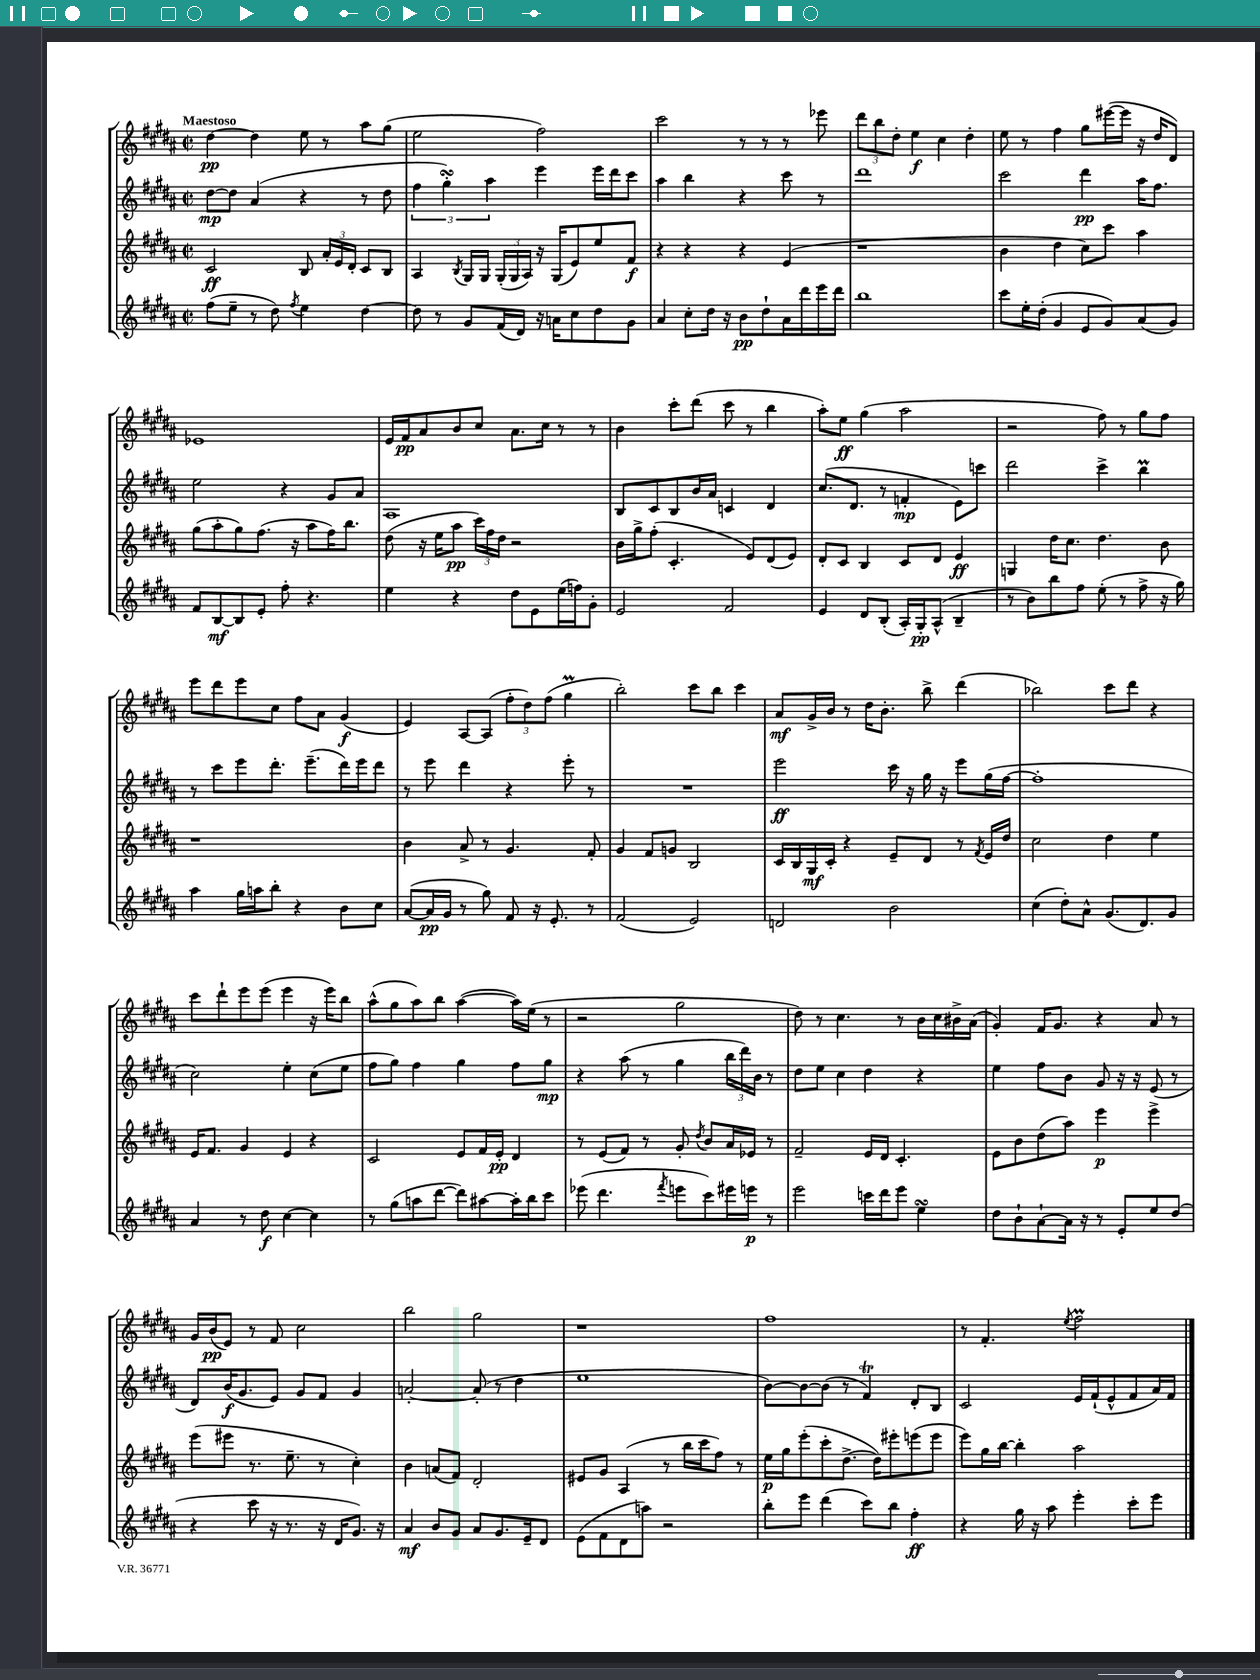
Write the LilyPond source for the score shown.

<<
\new StaffGroup <<
\new Staff = "s0" {
    \clef treble \key b \major \defaultTimeSignature \time 2/2 \tempo "Maestoso"
    \autoBeamOff dis''4~\pp dis''4 e''8 r8 ais''8[ gis''8]( |
    e''2 fis''2) |
    cis'''2 r8 r8 r8 ees'''8 |
    \tuplet 3/2 { dis'''8[ b''8 dis''8]-. } e''4\f cis''4 dis''4-. |
    e''8 r8 fis''4 gis''8[ eis'''16~( eis'''16] r16 dis''16[ dis'8]) |
    ees'1 |
    e'16[ fis'16\pp ais'8 b'8 cis''8] ais'8.[ cis''16] r8 r8 |
    b'4 cis'''8[-. dis'''8]( cis'''8 r8 b''4 |
    ais''8[-.) e''8]\ff gis''4( ais''2 |
    r2 fis''8) r8 gis''8[ fis''8] |
    e'''8[ dis'''8 e'''8 cis''8] fis''8[ ais'8] gis'4\f( |
    e'4) ais8[~ ais8]( \tuplet 3/2 { fis''8[-. dis''8) fis''8]( } gis''4\prall |
    b''2-.) cis'''8[ b''8] cis'''4 |
    ais'8[\mf gis'16-> b'16] r8 dis''16[ b'8.]-. b''8-> dis'''4( |
    bes''2) cis'''8[ dis'''8] r4 |
    cis'''8[ dis'''8-! e'''8 e'''8]( e'''4 r16 e'''16[) b''8] |
    ais''8[-^( gis''8 ais''8) b''8] ais''4~( ais''16[) e''16]( r8 |
    r2 gis''2 |
    dis''8) r8 cis''4. r8 b'16[ cis''16 bis'16-> ais'16]( |
    gis'4-.) fis'16[ gis'8.] r4 ais'8 r8 |
    gis'16[ b'16\pp( e'8]) r8 fis'8 cis''2 |
    b''2 gis''2 |
    r1 |
    fis''1 |
    r8 fis'4.-. \acciaccatura { e''8 } fis''2\prall \bar "|." |
}
\new Staff = "s1" {
    \clef treble \key b \major \defaultTimeSignature \time 2/2
    \autoBeamOff dis''8[~\mp dis''8] ais'4( r4 r8 dis''8 |
    \tuplet 3/2 { fis''4 gis''4-.\turn) ais''4 } e'''4 e'''16[ dis'''16 cis'''8] |
    ais''4 b''4 r4 cis'''8 r8 |
    dis'''1 |
    cis'''2 dis'''4\pp ais''16[ fis''8.] |
    e''2 r4 gis'8[ ais'8] |
    ais1 |
    b8[ cis'8 b8 b'16 ais'16] c'4 dis'4 |
    cis''8.[( dis'8.] r8 f'4-.\mp e'8[) c'''8] |
    dis'''2 cis'''4-> b''4\prall |
    r8 cis'''8[ e'''8 dis'''8.]-. e'''8.[--( dis'''16) e'''16 dis'''8] |
    r8 e'''8 dis'''4 r4 e'''8-. r8 |
    R1 |
    e'''2\ff cis'''16 r16 gis''16 r16 e'''8[ gis''16( fis''16]~ |
    fis''1-. |
    cis''2) e''4-. cis''8[( e''8] |
    fis''8[ gis''8]) fis''4 gis''4 fis''8[ gis''8]\mp |
    r4 ais''8( r8 gis''4 \tuplet 3/2 { b''16[ dis'''16) b'16] } r8 |
    dis''8[ e''8] cis''4 dis''4 r4 |
    e''4 fis''8[ b'8] gis'8 r16 r16 e'8( r8 |
    dis'8[) b'16\f( gis'8. e'8]) gis'8[ fis'8] gis'4 |
    a'2~-. a'8-.( r8 dis''4 |
    e''1 |
    b'8[~) b'8~ b'8]( r8 fis'4\trill) dis'8[-. b8] |
    cis'2 e'16[ fis'16-!( e'8-^ fis'8 ais'16) fis'16] \bar "|." |
}
\new Staff = "s2" {
    \clef treble \key b \major \defaultTimeSignature \time 2/2
    \autoBeamOff cis'2\ff b8 \tuplet 3/2 { ais'16[-. e'16 dis'16]-. } cis'8[ b8] |
    ais4 \acciaccatura { b8 } gis16[ gis16] \tuplet 3/2 { gis16[-.( gis16 ais16]) } r16 gis16[( e'8) e''8 fis'8]\f |
    r4 r4 r4 e'4( |
    r1 |
    b'4 dis''4 cis''8[) cis'''8] ais''4 |
    gis''8[( ais''8-. gis''8) fis''8.]( r16 ais''8[ fis''16) b''8.] |
    dis''8( r16 e''16[ ais''8]\pp \tuplet 3/2 { cis'''16[) fis''16 dis''16] } r2 |
    b'16[ gis''16-> fis''8]-.( cis'4.-. e'8[) dis'8( e'8]) |
    dis'8[-. cis'8] b4 cis'8[ dis'8] e'4\ff |
    g4 dis''16[ cis''8.] dis''4. b'8 |
    r1 |
    b'4 ais'8-> r8 gis'4. fis'8-. |
    gis'4 fis'8[ g'8] b2 |
    cis'16[ b16 gis16\mf cis'16]-. r4 e'8[-- dis'8] r8 \acciaccatura { fis'8 } e'16[ dis''16] |
    cis''2 dis''4 e''4 |
    e'16[ fis'8.] gis'4 e'4 r4 |
    cis'2 e'8[ fis'16 e'16]-.\pp dis'4 |
    r8 e'8[( fis'8]) r8 gis'8-. \acciaccatura { dis''8 } b'8[ ais'16 ees'16] r8 |
    fis'2-- e'16[ dis'16] cis'4.-. |
    e'8[ b'8 dis''8( ais''8]) e'''4\p e'''4-> |
    e'''8[( eis'''8] r8. e''8.-- r8 cis''4-.) |
    b'4 a'8[( fis'8]) dis'2-. |
    eis'8[ gis'8] ais4( r8 b''16[ cis'''16 fis''8]) r8 |
    e''16[\p gis''16 e'''8-.( cis'''8-. dis''8.]~-> dis''16[) eis'''8-. e'''8( e'''8] |
    e'''8[) gis''16 b''16]~ b''4-. ais''2 \bar "|." |
}
\new Staff = "s3" {
    \clef treble \key b \major \defaultTimeSignature \time 2/2
    \autoBeamOff fis''8[( e''8]-- r8 dis''8) \acciaccatura { fis''8 } e''4 dis''4~ |
    dis''8 r8 gis'8[ fis'16( dis'16]) r16 a'16[ cis''8 dis''8 gis'8] |
    ais'4 cis''8[-. dis''16] r16 b'8[\pp dis''8-! ais'16 dis'''16 e'''16 dis'''16] |
    b''1 |
    cis'''8[ e''16-. dis''16]-.( gis'4 e'8[ gis'8) ais'8( gis'8]) |
    fis'8[ b8~\mf b8 e'8]-. fis''8-. r4. |
    e''4 r4 dis''8[ e'8 e''16( f''16) gis'8]-. |
    e'2 fis'2 |
    e'4 dis'8[ b8]-.( ais16[-.) gis16-.\pp ais8]-^( b4-- |
    r8 b'8[) b''8 fis''8] e''8-.( r8 fis''8-> r16 gis''16) |
    ais''4 gis''16[ a''16 b''8]-. r4 b'8[ cis''8] |
    ais'8[~( ais'16\pp gis'16] r8 gis''8) fis'8 r16 e'8.-. r8 |
    fis'2( e'2) |
    d'2 b'2 |
    cis''4( dis''8[-.) ais'8]-^ gis'8.[( dis'8.) gis'8] |
    ais'4 r8 dis''8\f cis''4~ cis''4 |
    r8 gis''8[( a''8 dis'''8]~ dis'''8[) ais''8~ ais''16-. b''16 cis'''8] |
    ees'''8( dis'''4. \acciaccatura { fis'''8 } e'''8[ cis'''8) eis'''16 e'''16]\p r8 |
    e'''2 c'''16[ dis'''16 e'''8] e''4\turn |
    dis''8[ b'8-! ais'8~-! ais'16] r16 r8 e'8[-. e''8 dis''8]( |
    r4 cis'''8 r16 r8. r16 dis'16[ gis'8.]) r16 |
    ais'4\mf b'8[ gis'8] ais'8[ gis'8. e'16-- dis'8] |
    e'8[( fis'8 dis'8 a''8]) r2 |
    b''8[-. e'''8] dis'''4( cis'''8[) b''8] fis''4-.\ff |
    r4 gis''16 r16 ais''8 e'''4-. cis'''8[-. e'''8] \bar "|." |
}
>>
>>
\layout { \context { \Score \remove "Bar_number_engraver" } }
